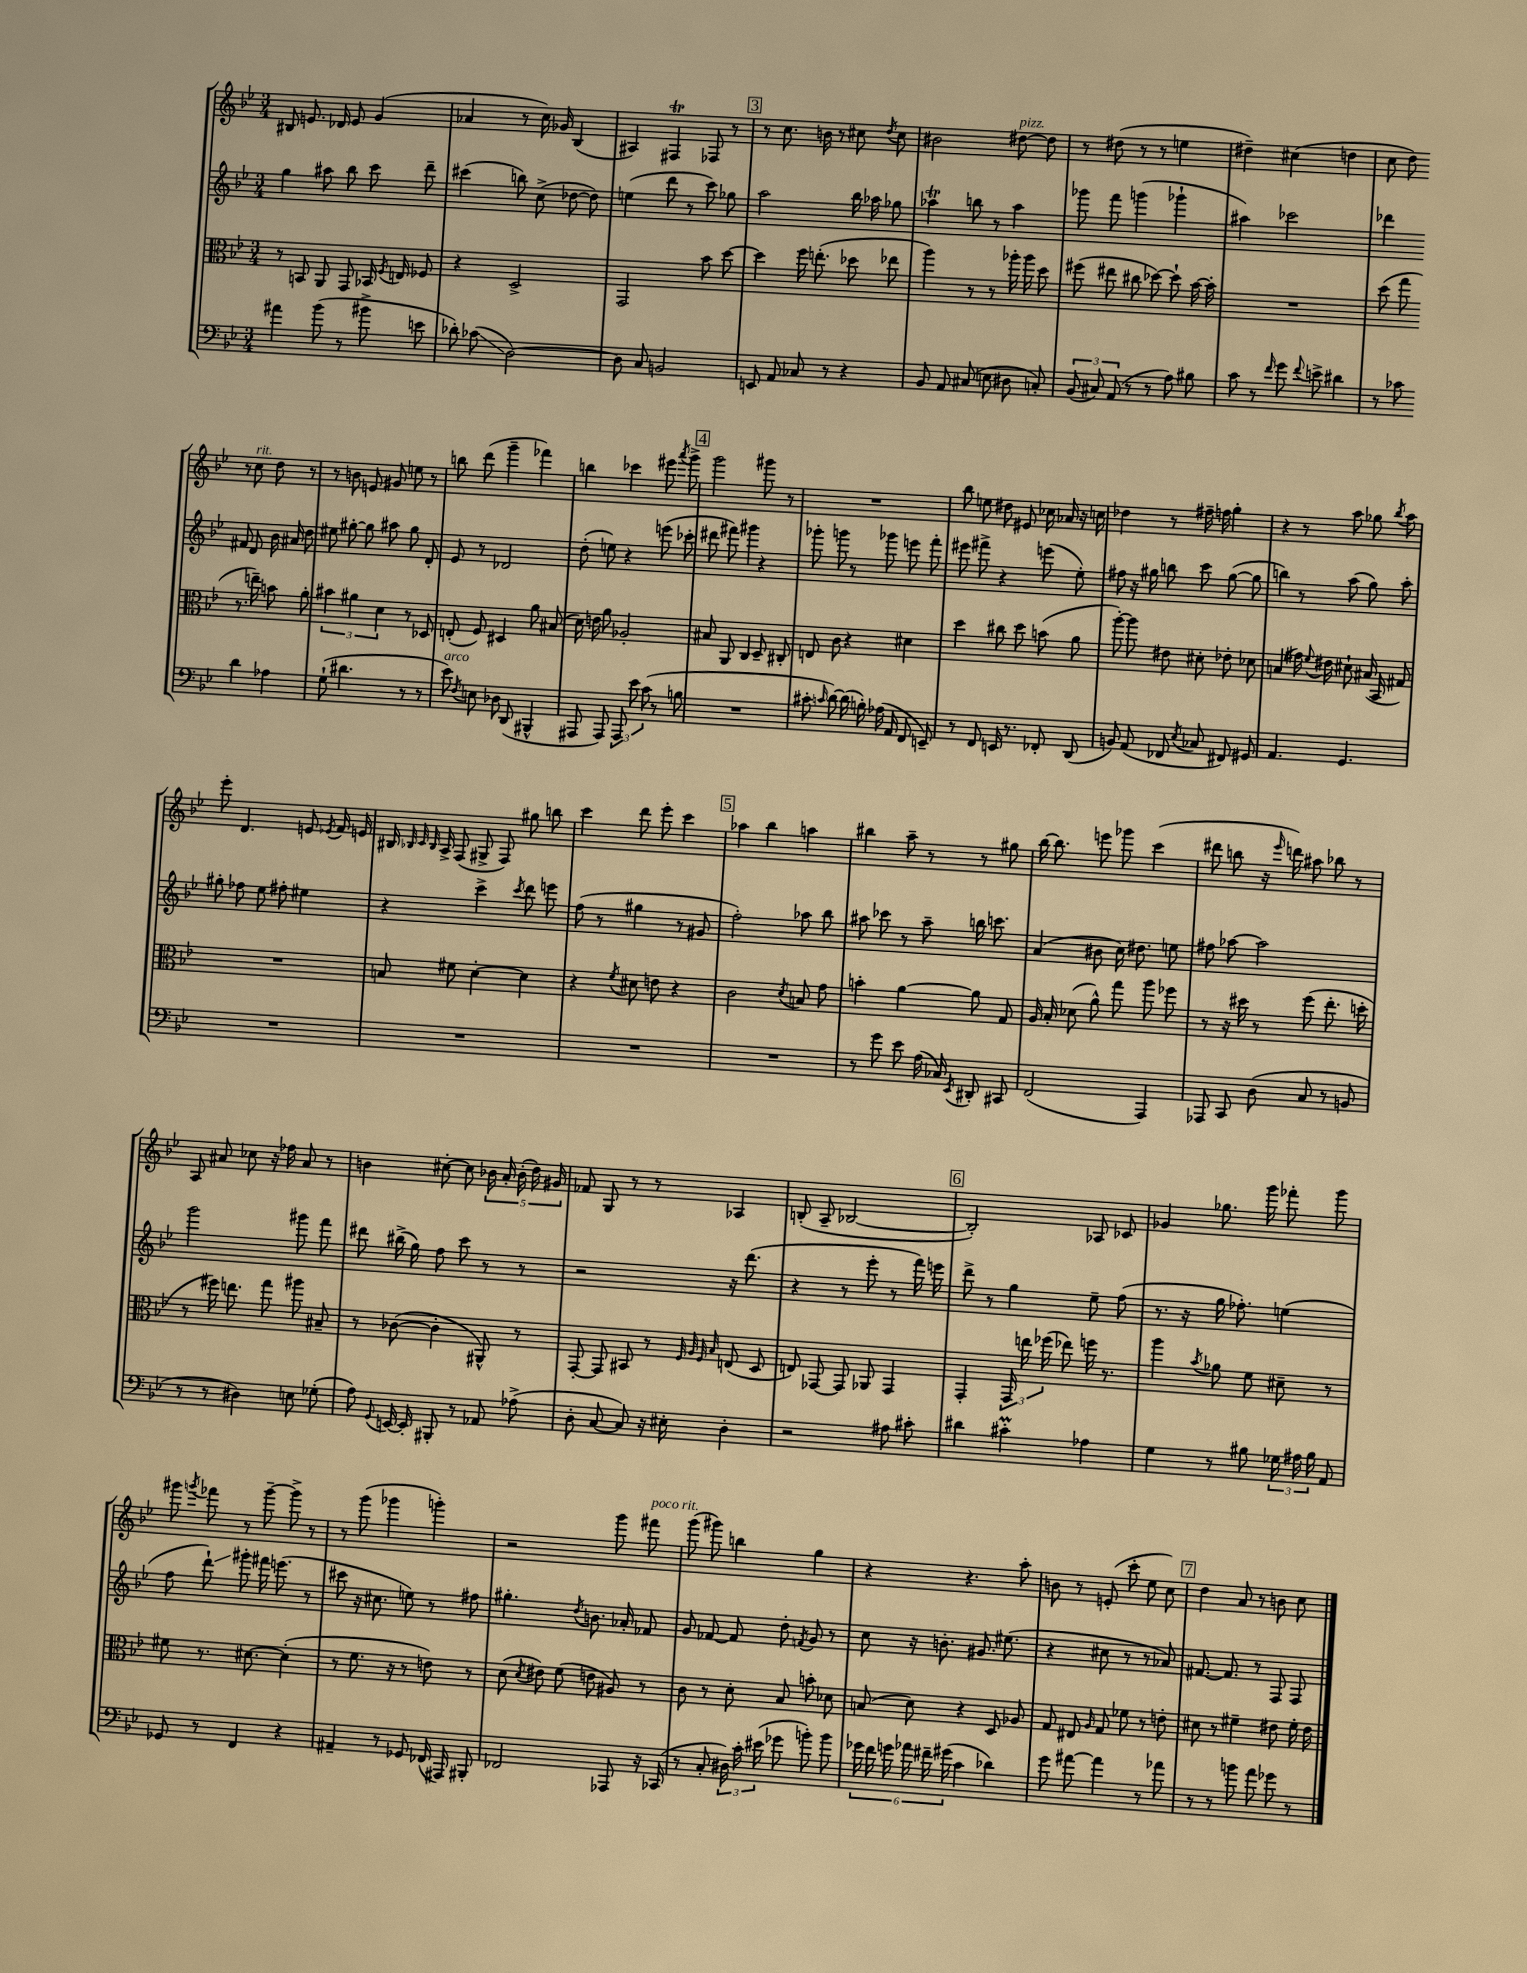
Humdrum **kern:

**kern	**kern	**kern	**kern
*staff4	*staff3	*staff2	*staff1
*clefF4	*clefC3	*clefG2	*clefG2
*k[b-e-]	*k[b-e-]	*k[b-e-]	*k[b-e-]
*M3/4	*M3/4	*M3/4	*M3/4
4a#	8r	4gg	8B#
.	8BB	.	8.e
(8b-	8AA	8aa#	.
.	.	.	16d-
8r	8GG	8bb-	8e
8b#^	16BB-	8ccc	(4g
.	8qF	.	.
.	16E	.	.
8e	8F-	8ddd~	.
=	=	=	=
8d-')	4r	(4ccc#	4a-
(8c-	.	.	.
[2D)	2D^	8bb)	8r
.	.	(8cc^	16cc)
.	.	.	16g-
.	.	[8dd-	(4B-
.	.	8dd-])	.
=	=	=	=
8D]	2GG	(4ee	4A#)
8C	.	.	.
2BB	.	8ddd	4F#
.	.	8r	.
.	8b-	8ccc)	8F-
.	[8dd	8gg-	8r
=	=	=	=
8EE	4dd]	2aa	8r
8AA	.	.	8.cc
8C-	16ff	.	.
.	(8.ee'	.	16b
8r	.	.	8r
4r	8dd-	16bb-	8cc#
.	.	16aa-	.
.	.	.	8qdd
.	8ee-	8gg-	8cc#
=	=	=	=
8BB-	4aa)	4aa-	2b#
8AA	.	.	.
(8C#	8r	8bb	.
8E	8r	8r	.
8D#	16aa-'	4aa-	[8dd#
.	16aa-	.	.
8C')	8dd	.	8dd#]
=	=	=	=
(12BB-	(8ff#	8ggg-	8r
12C#)	.	.	.
.	8ee#	8fff	(8dd#
(12AA	.	.	.
8r	8cc#	(4ggg	8r
8r	[8dd-)	.	8r
8A)	8dd-`]	4ggg-`	4ee
8B#	[16b-	.	.
.	16b-']	.	.
=	=	=	=
8c	2.r	4aa#)	4dd#~)
8r	.	.	.
16qqf	.	.	.
8g	.	2ccc-	(4cc#
8qqf	.	.	.
8e^	.	.	.
4d#	.	.	4dd
=	=	=	=
8r	(8dd	4ddd-	8cc
8c-	8gg	.	8dd)
4d	8.r	8f#	8r
.	.	8d	8cc
.	16ee~)	.	.
4A-	8b	16b-	8dd
.	.	16a#	.
.	8a'	8dd	8r
=	=	=	=
(8G`	6b#	8ee#	8r
4.d#	.	[8gg#'	8b
.	6a#	.	.
.	.	8gg#]	8e
.	6d	.	.
.	.	8aa#	8g#
8r	8r	8gg#	8ee
8r	8D-	8d'	8r
=	=	=	=
8e-)	(8E'	8e-	8bb
8qF	.	.	.
8E	8F)	8r	(8ddd
8D-	4D#	2d-	4ggg~
(8DD	.	.	.
4BBB#^^	8a	.	4fff-)
.	(8B#	.	.
=	=	=	=
8AAA#	16d)	(8dd'	4bb
.	16e	.	.
8AAA#)	8a	8ee)	.
12AAA#	2A-'	4r	4ccc-
12e-	.	.	.
(12c	.	.	.
8r	.	(8eee	8eee#
.	.	.	8qaaa
8B	.	8ccc-'	8ggg^
=	=	=	=
2.r	8B#	8ddd#	2ggg
.	8AA	8fff#)	.
.	4C	4ggg#	.
.	8D~	4r	8ggg#
.	8C#'	.	8r
=	=	=	=
8c#'	8E	8ggg-'	2.r
16qqc	.	.	.
[8d)	8c	8ggg	.
(16d]	4r	8r	.
16B')	.	.	.
(16A-	.	8ggg-	.
16AA	.	.	.
8FF	4d#	8eee	.
8EE~)	.	8fff'	.
=	=	=	=
8r	4dd	8eee#	8bb-
8FF	.	8fff#^	8ee
16EE	8cc#	4r	8dd#
8.r	.	.	.
.	8dd	.	8e#
8FF-'	(8b	(8eee	16cc-
.	.	.	16a-
(8DD	8a	8ee-')	16r
.	.	.	16cc
=	=	=	=
8BB)	[8aa')	8ff#	4dd-
(8AA	8aa]	16r	.
.	.	16gg#	.
8FF-	8e#	8bb	8r
8qE-	.	.	.
8C-	8d#'	8ccc	16ff#~
.	.	.	16ff
8FF#)	8e-'	([8gg#	4gg'
8GG#	8d-	8gg#]	.
=	=	=	=
4.AA	(4B	4bb)	4r
.	16g#)	8r	8r
.	8qqf	.	.
.	16e#	.	.
4.GG	8d#`	(8aa	8aa
.	(16B#	8gg)	8gg-
.	16BB-	.	.
.	.	.	8qbb-
.	8G#)	8aa'	8aa
=	=	=	=
2.r	2.r	8gg#'	8eee-'
.	.	8ff-	4.d
.	.	8ee-	.
.	.	8ff#'	.
.	.	4ee#	8e
.	.	.	8qe-
.	.	.	16f
.	.	.	16e
=	=	=	=
2.r	8B	4r	16B#
.	.	.	32qqB-
.	.	.	32qqc
.	.	.	32qqB-
.	.	.	16A^
.	8f#	.	(8F
.	[4d'	4ccc^	8G#^
.	.	.	8F)
.	.	8qccc	.
.	4d]	8ddd	8gg#
.	.	8eee	8bb
=	=	=	=
2.r	4r	(8ff	4ccc
.	.	8r	.
.	8qf	.	.
.	8d#	4gg#	8ddd
.	8e	.	8eee-'
.	4r	8r	4ccc
.	.	8g#	.
=	=	=	=
2.r	2c	2ff')	4aa-
.	.	.	4bb-
.	8qd	.	.
.	8B	8aa-	4aa
.	8g	8bb-	.
=	=	=	=
8r	4b'	8aa#	4bb#
8g	.	8ccc-	.
8e-	[4a	8r	8aa~
(16A	.	8aa#~	8r
16C-)	.	.	.
8qEE-	.	.	.
8DD#'	8a]	16bb	8r
.	.	8.ccc	.
8CC#	8G	.	8gg#
=	=	=	=
(2FF	16A	(4a	[16bb-
.	16B-'	.	8.bb-]
.	(8d-	.	.
.	8a^^)	8b#	8eee
.	8gg	16cc)	8ggg-
.	.	8.dd#	.
4AAA)	8aa	.	(4ccc
.	8ff-	8ee	.
=	=	=	=
8AAA-	8r	8ff#	8ddd#
8CC	16r	[8aa-	8bb
.	16dd#	.	.
(8D	8r	2aa-]	16r
.	.	.	16qqeee-
.	.	.	16ddd)
8C	(8ff	.	8aa#
8r	8.ee-'	.	8bb-
8BB	.	.	8r
.	16dd'	.	.
=	=	=	=
8r	8r	2ggg	8A
8r	16ff#)	.	8a#
.	8.ee	.	.
4D#)	.	.	8cc-
.	8gg	.	16r
.	.	.	16ff-
8E	8aa#	8ggg#	8a#
(8G-'	8B#~	8fff	8r
=	=	=	=
8A)	8r	8ddd#	4b
8qqGG	.	.	.
[16EE	([8c-	(16bb#^	.
16EE']	.	16gg)	.
8BBB#'	4c-']	8ff	[8cc#'
8r	.	8ccc	8cc#]
8AA-	8AA#^^)	8r	20b-
.	.	.	20a'
.	.	.	(20b-'
(8A-^	8r	8r	.
.	.	.	20dd)
.	.	.	20g#
=	=	=	=
8D'	[8GG'	2r	8f-
[8C	8GG]	.	8G
8C])	8BB#	.	8r
16r	8r	.	8r
16E#'	.	.	.
.	32qqF	.	.
.	32qqA	.	.
.	32qqF	.	.
.	32qqB-	.	.
4D'	(8E	16r	4A-
.	.	(8.ddd	.
.	8D	.	.
=	=	=	=
2r	8E)	4r	(8B'
.	[8GG-	.	8A~
.	8GG-]	8r	[2B-
.	8AA-	8eee-'	.
8A#	4GG-	8r	.
8c#'	.	16fff)	.
.	.	16eee	.
=	=	=	=
4d#	4GG'	8ddd^	2B-'])
.	.	8r	.
4c#'	24GG	4gg	.
.	24ee	.	.
.	(24ff-	.	.
.	8ee-)	.	.
4A-	16ff	8ee-~	8A-
.	8.r	.	.
.	.	(8ff	8c-
=	=	=	=
4G	4aa	8.r	4g-
.	.	16r	.
.	8qb-	.	.
8r	8a-	16gg	8.gg-
.	.	8.ff-')	.
8B#	8f	.	.
.	.	.	16ggg
24G-	8d#~	(4ee	8fff-'
24A#	.	.	.
24B#	.	.	.
8AA	8r	.	8ggg
=	=	=	=
8GG-	8f#	8ff	8ggg#
.	.	.	8qggg
8r	8.r	8ddd`)	8fff-
4FF	.	8ggg#'	8r
.	[8.d#	.	.
.	.	16fff#	[8ggg~
.	.	(8.eee	.
4r	(4d#']	.	8ggg^]
.	.	8r	8r
=	=	=	=
4AA#~	8r	8ccc#	8r
.	8.f	16r	(8ggg
.	.	8.cc#	.
8r	.	.	4ggg-
.	16r	.	.
8GG-	8r	8ee)	.
(16FF-	8e)	8r	4ggg')
16AAA#)	.	.	.
8BBB#'	8r	8ff#	.
=	=	=	=
2FF-	(8d	4.gg#'	2r
.	8qd	.	.
.	8e#)	.	.
.	(8f	.	.
.	.	8qdd	.
.	8e	8.b	.
8AAA-	8A#)	.	8ggg
.	.	16a-'	.
16r	8r	8f-	8fff#
(16CC-	.	.	.
=	=	=	=
8r	8c	8g	(8ggg
8C'	8r	[8f-	8ggg#)
24D#)	8d'	8f-]	4bb
24c'	.	.	.
(24e#	.	.	.
8g-	8B-	8dd'	.
.	.	8qf	.
8b')	8b'	8g	4gg
8b	8d-	8r	.
=	=	=	=
24g-	(8B	8cc	4r
24f	.	.	.
24g	.	.	.
24a-	8d)	16r	.
24f#~	.	.	.
.	.	8.b'	.
(24g#	.	.	.
4c	4r	.	4.r
.	.	8.g#	.
4d-)	8D	.	.
.	.	(8.ee#	.
.	8A-	.	8aa'
=	=	=	=
8g	8G	4r	8b
[8a#	8E#	.	8r
.	16qqA	.	.
4a#]	8G	8cc#	(8e'
.	8f-	8r	8ccc'
8r	8r	8r	8ee-
8a-	8e'	8a-)	8cc)
=	=	=	=
8r	8d#	[8.f#	4dd
8r	8r	.	.
.	.	8.f#]	.
8b	4f#~	.	8a
8a	.	8r	8r
8g-	8e#	8F	8b
8r	16f#'	8F	8cc
.	16e#	.	.
==	==	==	==
*-	*-	*-	*-
